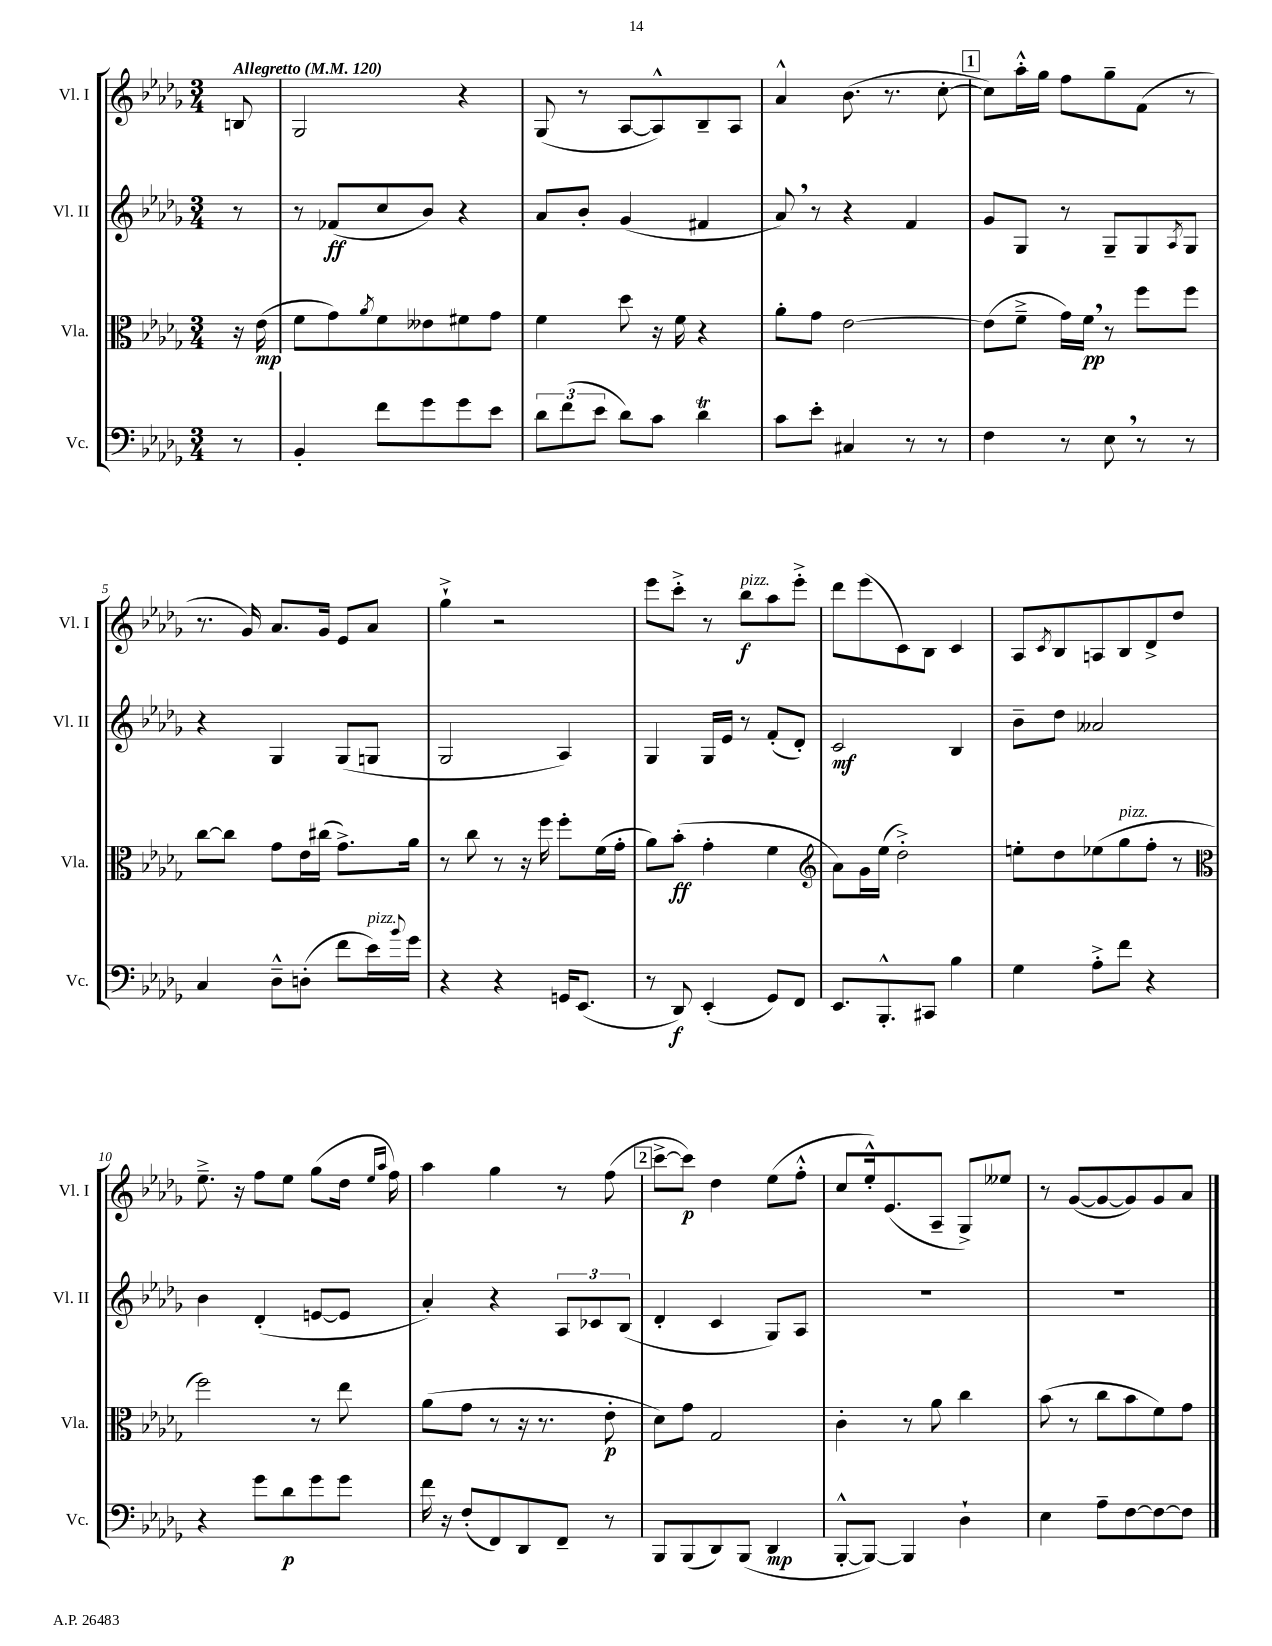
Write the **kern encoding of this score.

**kern	**kern	**kern	**kern
*staff4	*staff3	*staff2	*staff1
*clefF4	*clefC3	*clefG2	*clefG2
*k[b-e-a-d-g-]	*k[b-e-a-d-g-]	*k[b-e-a-d-g-]	*k[b-e-a-d-g-]
*M3/4	*M3/4	*M3/4	*M3/4
*MM120	*MM120	*MM120	*MM120
8r	16r	8r	8B
.	(16e-	.	.
=	=	=	=
4BB-'	8f	8r	2G-
.	8g-)	(8f-	.
.	8qa-	.	.
8f	8f	8cc	.
8g-	8e--	8b-)	.
8g-	8f#	4r	4r
8e-	8g-	.	.
=	=	=	=
12d-	4f	8a-	(8G-
(12f	.	.	.
.	.	8b-'	8r
12e-	.	.	.
8d-)	8dd-	(4g-	[8A-
8c	16r	.	8A-^^])
.	16f	.	.
4d-	4r	4f#	8B-~
.	.	.	8A-
=	=	=	=
8c	8a-'	8a-)	4a-^^
8e-'	8g-	8r	.
4C#	[2e-	4r	(8.b-
.	.	.	8.r
8r	.	4f	.
8r	.	.	[8cc'
=	=	=	=
4F	(8e-]	8g-	8cc])
.	8f~^	8G-	16aa-'^^
.	.	.	16gg-
8r	16g-)	8r	8ff
.	16f	.	.
8E-	8r	8G-~	8gg-~
8r	8ff	8G-	(8f
.	.	8qA-	.
8r	8ff	8G-	8r
=	=	=	=
4C	[8cc	4r	8.r
.	8cc]	.	.
.	.	.	16g-)
8D-~^^	8g-	4G-	8.a-
(8D'	16e-	.	.
.	(16cc#	.	16g-
8f	8.g-^)	(8G-	8e-
16e-)	.	8G	8a-
8qqb-	.	.	.
16g-	16a-	.	.
=	=	=	=
4r	8r	2G-	4gg-`^
.	8cc	.	.
4r	8r	.	2r
.	16r	.	.
.	16ff	.	.
16GG	8ff'	4A-)	.
(8.EE-	.	.	.
.	(16f	.	.
.	16g-'	.	.
=	=	=	=
8r	8a-)	4G-	8eee-
8DD-)	(8b-'	.	8ccc'^
(4EE-'	4g-'	16G-	8r
.	.	16e-	.
.	.	8r	8bb-
8GG-)	4f	(8f'	8aa-
8FF	.	8d-')	8eee-'^
=	=	=	=
*	*clefG2	*	*
8.EE-	8a-)	2c	8ddd-
.	16g-	.	(8eee-
8.BBB-'^^	(16ee-	.	.
.	2dd-'^)	.	8c)
8CC#	.	.	8B-
4B-	.	4B-	4c
=	=	=	=
4G-	8ee'	8b-~	8A-
.	.	.	8qc
.	8dd-	8dd-	8B-
8A-'^	(8ee-	2a--	8A
8f	8gg-	.	8B-
4r	8ff'	.	8d-^
.	8r	.	8dd-
=	=	=	=
*	*clefC3	*	*
4r	2ff)	4b-	8.ee-~^
.	.	.	16r
8g-	.	(4d-'	8ff
8d-	.	.	8ee-
8g-	8r	[8e	(8gg-
8g-	8ee-	8e]	16dd-
.	.	.	16qqee-
.	.	.	16qqaa-
.	.	.	16ff)
=	=	=	=
16f	(8a-	4a-')	4aa-
16r	.	.	.
(8F'	8g-	.	.
8FF)	8r	4r	4gg-
8DD-	16r	.	.
.	8.r	.	.
8FF~	.	12A-	8r
.	.	12c-	.
8r	8e-'	.	(8ff
.	.	(12B-	.
=	=	=	=
8BBB-	8d-)	4d-'	[8ccc^
(8BBB-	8g-	.	8ccc])
8DD-)	2G-	4c	4dd-
(8BBB-	.	.	.
4DD-	.	8G-)	(8ee-
.	.	8A-	8ff'^^
=	=	=	=
[8BBB-'^^	4c'	2.r	8cc
8BBB-_)	.	.	16ee-'^^)
.	.	.	(8.e-
4BBB-]	8r	.	.
.	8a-	.	8A-~
4D-`	4cc	.	8G-^)
.	.	.	8ee--
=	=	=	=
4E-	(8b-	2.r	8r
.	8r	.	([8g-
8A-~	8cc	.	8g-_
[8F	8b-	.	8g-])
8F_	8f)	.	8g-
8F]	8g-	.	8a-
==	==	==	==
*-	*-	*-	*-
